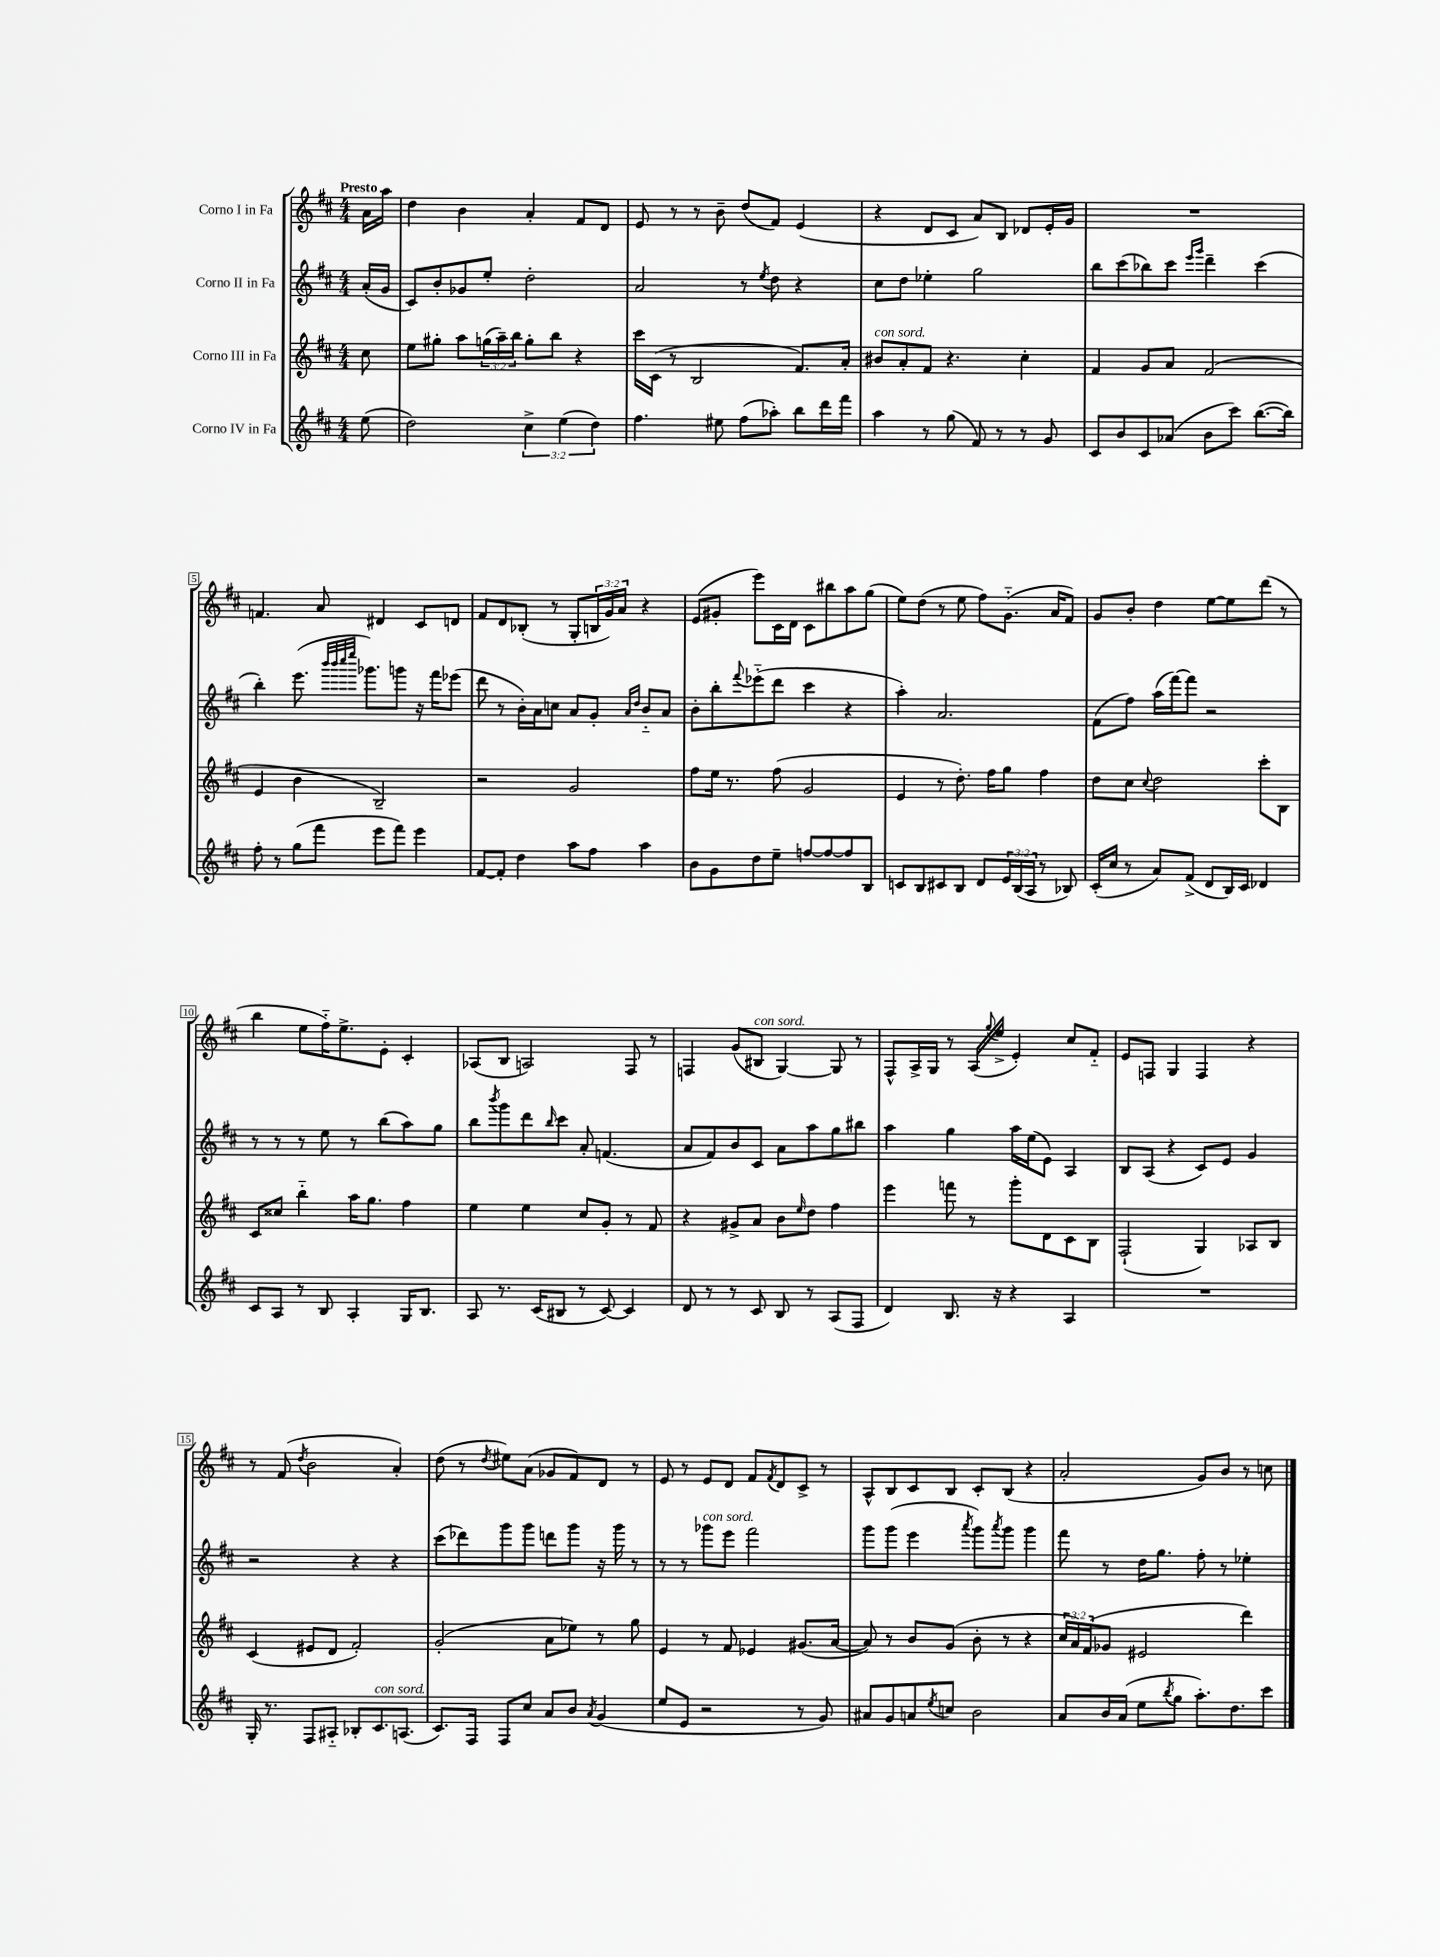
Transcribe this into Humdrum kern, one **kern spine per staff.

**kern	**kern	**kern	**kern
*staff4	*staff3	*staff2	*staff1
*clefG2	*clefG2	*clefG2	*clefG2
*k[f#c#]	*k[f#c#]	*k[f#c#]	*k[f#c#]
*M4/4	*M4/4	*M4/4	*M4/4
(8ee\	8cc#\	(16a'/LL	16a\LL
.	.	16g/JJ	16aa\JJ
=	=	=	=
2dd\)	8ee\L	8c#/L)	4dd\
.	8gg#'\J	8b'/	.
.	8aa\L	8g-/	4b\
.	(24gg\L	8ee'/J	.
.	24aa~\)	.	.
.	24bb\JJ	.	.
6cc#^\	8gg'\L	2dd'\	4a'/
.	8bb\J	.	.
(6ee\	.	.	.
.	4r	.	8f#/L
6dd\)	.	.	.
.	.	.	8d/J
=	=	=	=
4.ff#\	16ccc#\LL	2a/	8e/
.	(16c#\JJ	.	.
.	8r	.	8r
.	2B/	.	8r
8ee#\	.	.	8b~\
(8ff#\L	.	8r	(8dd/L
.	.	8qee/	.
8aa-'\J)	.	8dd\	8f#/J)
8bb\L	8.f#/L)	4r	(4e/
16ddd\L	.	.	.
16fff#\JJ	16a'/Jk	.	.
=	=	=	=
4aa\	8b#/L	8cc#\L	4r
.	8a'/	8dd\J	.
8r	8f#/J	4ee-'\	8d/L
(8gg\	4.r	.	8c#/J
8f#/)	.	2gg\	8a/L)
8r	.	.	8B/J
8r	4cc#'\	.	8d-/L
8g/	.	.	16e'/L
.	.	.	16g/JJ
=	=	=	=
8c#/L	4f#/	8bb\L	1r
8b/	.	(8ccc#\	.
8c#/	8g/L	8bb-\)	.
(8a-/J	8a/J	8ccc#\J	.
.	.	16qqeee/LL	.
.	.	16qqggg/JJ	.
8b\L	(2f#/	4ddd~\	.
8ccc#\J)	.	.	.
([8.bb\L	.	(4ccc#\	.
16bb\]Jk)	.	.	.
=	=	=	=
8ff#'\	4e/	4bb'\)	4.f/
8r	.	.	.
(8gg\L	4b\	(8.eee\	.
8fff#\J	.	.	8a/
.	.	32qqbbb/LLL	.
.	.	32qqbbb/	.
.	.	32qqcccc#/	.
.	.	32qqeeee/JJJ	.
.	.	8.ggg-\L)	.
8eee\L	2B~/)	.	4d#/
8fff#\J)	.	8ggg\J	.
4eee\	.	16r	8c#/L
.	.	16fff#\LK	.
.	.	(8eee-\J	8d/J
=	=	=	=
[8f#/L	2r	8ddd\	8f#/L
8f#'/]J	.	8r	8d/
4dd\	.	16b'\LL)	(8B-'/J
.	.	16a\J	.
.	.	8cc\J	8r
8aa\L	2g/	8a/L	8G'/L
8ff#\J	.	8g'/J	24B/L
.	.	.	24g/)
.	.	.	24a/JJ
.	.	16qqa/LL	.
.	.	16qqdd/JJ	.
4aa\	.	8b'~/L	4r
.	.	8a/J	.
=	=	=	=
8b\L	8ff#\L	8b'\L	(8e/L
8g\	16ee\Jk	8bb'\	8g#'/J
.	8.r	.	.
.	.	8qqfff#/	.
8dd\	.	(8eee-'~\	8eee\L)
8ee~\J	(8ff#\	8ddd\J	16c#\L
.	.	.	16d\JJ
[8ff/L	2g/	4ccc#\	8c#\L
8ff/_	.	.	8bb#\
8ff/]	.	4r	8aa\
8B/J	.	.	(8gg\J
=	=	=	=
8c/L	4e/	4aa'\)	8ee\L)
8B/	.	.	(8dd\J
8c#/	8r	2.a/	8r
8B/J	8.dd'\)	.	8ee\
8d/L	.	.	8ff#\L)
.	16ff#\LK	.	.
24e/L	8gg\J	.	(8.g'~\J
(24B/	.	.	.
24A/JJ	.	.	.
8r	4ff#\	.	.
.	.	.	16a/LK
8B-/)	.	.	8f#/J)
=	=	=	=
(16c#'/LL	8dd\L	(8f#\L	8g/L
16cc#/JJ	.	.	.
8r	8cc#\J	8ff#\J)	8b'/J
.	8qqcc#/	.	.
8a/L)	2dd\	(16aa\LL	4dd\
.	.	[16fff#\J)	.
(8f#^/J	.	8fff#\]J	.
8d/L	.	2r	[8ee\L
16B/L)	.	.	8ee\]
16c#/JJ	.	.	.
4d-/	8ccc#'\L	.	(8ddd\J
.	8B\J	.	8r
=	=	=	=
8c#/L	8c#/L	8r	4bb\
8A/J	8cc##/J	8r	.
8r	4bb'~\	8r	8ee\L
8B/	.	8ee\	16ff#'~\K)
.	.	.	8.ee^\
4A'/	16aa\LK	8r	.
.	8.gg\J	.	.
.	.	(8bb\L	8e'\J
16G/LK	4ff#\	8aa\)	4c#'/
8.B/J	.	.	.
.	.	8gg\J	.
=	=	=	=
8A/	4ee\	8bb\L	(8A-/L
.	.	8qbbb/	.
8.r	.	8ggg\	8B/J
.	4ee\	8ddd\	2A/)
(16c#/LK	.	.	.
.	.	16qqbb/	.
8B#/J	.	8ccc#\J	.
8r	8cc#/L	8a'/	.
[8c#/)	8g'/J	(4.f/	.
4c#/]	8r	.	8F#/
.	8f#/	.	8r
=	=	=	=
8d/	4r	8a/L	4F/
8r	.	8f#/)	.
8r	8g#^/L	8b/	(8g/L
8c#/	8a/J	8c#/J	8B#/J
8B/	8b\L	8a\L	[4G/)
.	16qqee/	.	.
8r	8dd\J	8aa\	.
(8A/L	4ff#\	8gg\	8G/]
8F#/J	.	8bb#\J	8r
=	=	=	=
4d/)	4eee\	4aa\	8F#^^/L
.	.	.	16A^/L
.	.	.	16G/JJ
8.B/	8fff\	4gg\	8r
.	8r	.	(16A/LL
.	.	.	8qqgg/
16r	.	.	16ee^/JJ
4r	8ggg'\L	16aa\LL	4e'/)
.	.	(16ee\J	.
.	8d\	8e\J)	.
4A/	8c#\	4A/	8cc#/L
.	8B\J	.	8f#'~/J
=	=	=	=
1r	(2F#`/	8B/L	8e/L
.	.	(8A/J	8F/J
.	.	4r	4G/
.	4G/)	8c#/L)	4F/
.	.	8e/J	.
.	8A-/L	4g/	4r
.	8B/J	.	.
=	=	=	=
16G'/	(4c#/	2r	8r
8.r	.	.	.
.	.	.	(8f#/
.	.	.	8qdd/
8F#/L	8e#/L	.	2b\
8A#'~/J	8d/J	.	.
8B-'/L	2f#'/)	4r	.
8.c#/	.	.	.
.	.	4r	4a'/)
(8.A/J	.	.	.
=	=	=	=
8.c#/L)	(2g'/	(8ccc#\L	(8dd\
.	.	8ddd-\)	8r
16F#/Jk	.	.	.
.	.	.	8qdd/
8F#/L	.	8ggg\	8ee#\L)
8cc#/J	.	8ggg\J	(8a\J
8a/L	8a\L	8ddd\L	8g-/L
8b/J	8ee-\J)	8ggg\J	8f#/)
8qa/	.	.	.
(4g/	8r	16r	8d/J
.	.	16ggg\	.
.	8gg\	8r	8r
=	=	=	=
8ee/L	4e/	8r	8e/
8e/J	.	8r	8r
2r	8r	8ggg-\L	8e/L
.	8f#/	8eee\J	8d/J
.	4e-/	2fff#\	8f#/L
.	.	.	8qf#/
.	.	.	8d/
8r	(8.g#/L	.	8c#^/J
8g/)	.	.	8r
.	[16a/Jk	.	.
=	=	=	=
8a#/L	8a/])	8ggg\L	8A^^/L
8g/	8r	(8ggg\J	8B/
8a/	8b/L	4eee\	8c#/
8qee/	.	.	.
8cc/J	(8g/J	.	8B/J
.	.	8qaaa/	.
2b\	8b'\	8ggg\L)	8c#'/L
.	.	8qaaa/	.
.	8r	8ggg\J	(8B/J
.	4r	4ggg\	4r
=	=	=	=
8a/L	24cc#/LL	8fff#\	2a'/
.	24a/)	.	.
.	(24f#/J	.	.
16b/L	8g-/J	8r	.
(16a/JJ	.	.	.
8ee\L	2e#/	16dd\LK	.
.	.	8.gg\J	.
8qbb/	.	.	.
8gg\J	.	.	.
8.aa'\L)	.	8ff#'\	8g/L)
.	.	8r	8b/J
8.dd\	.	.	.
.	4ddd\)	4ee-'\	8r
8ccc#\J	.	.	8cc\
==	==	==	==
*-	*-	*-	*-
